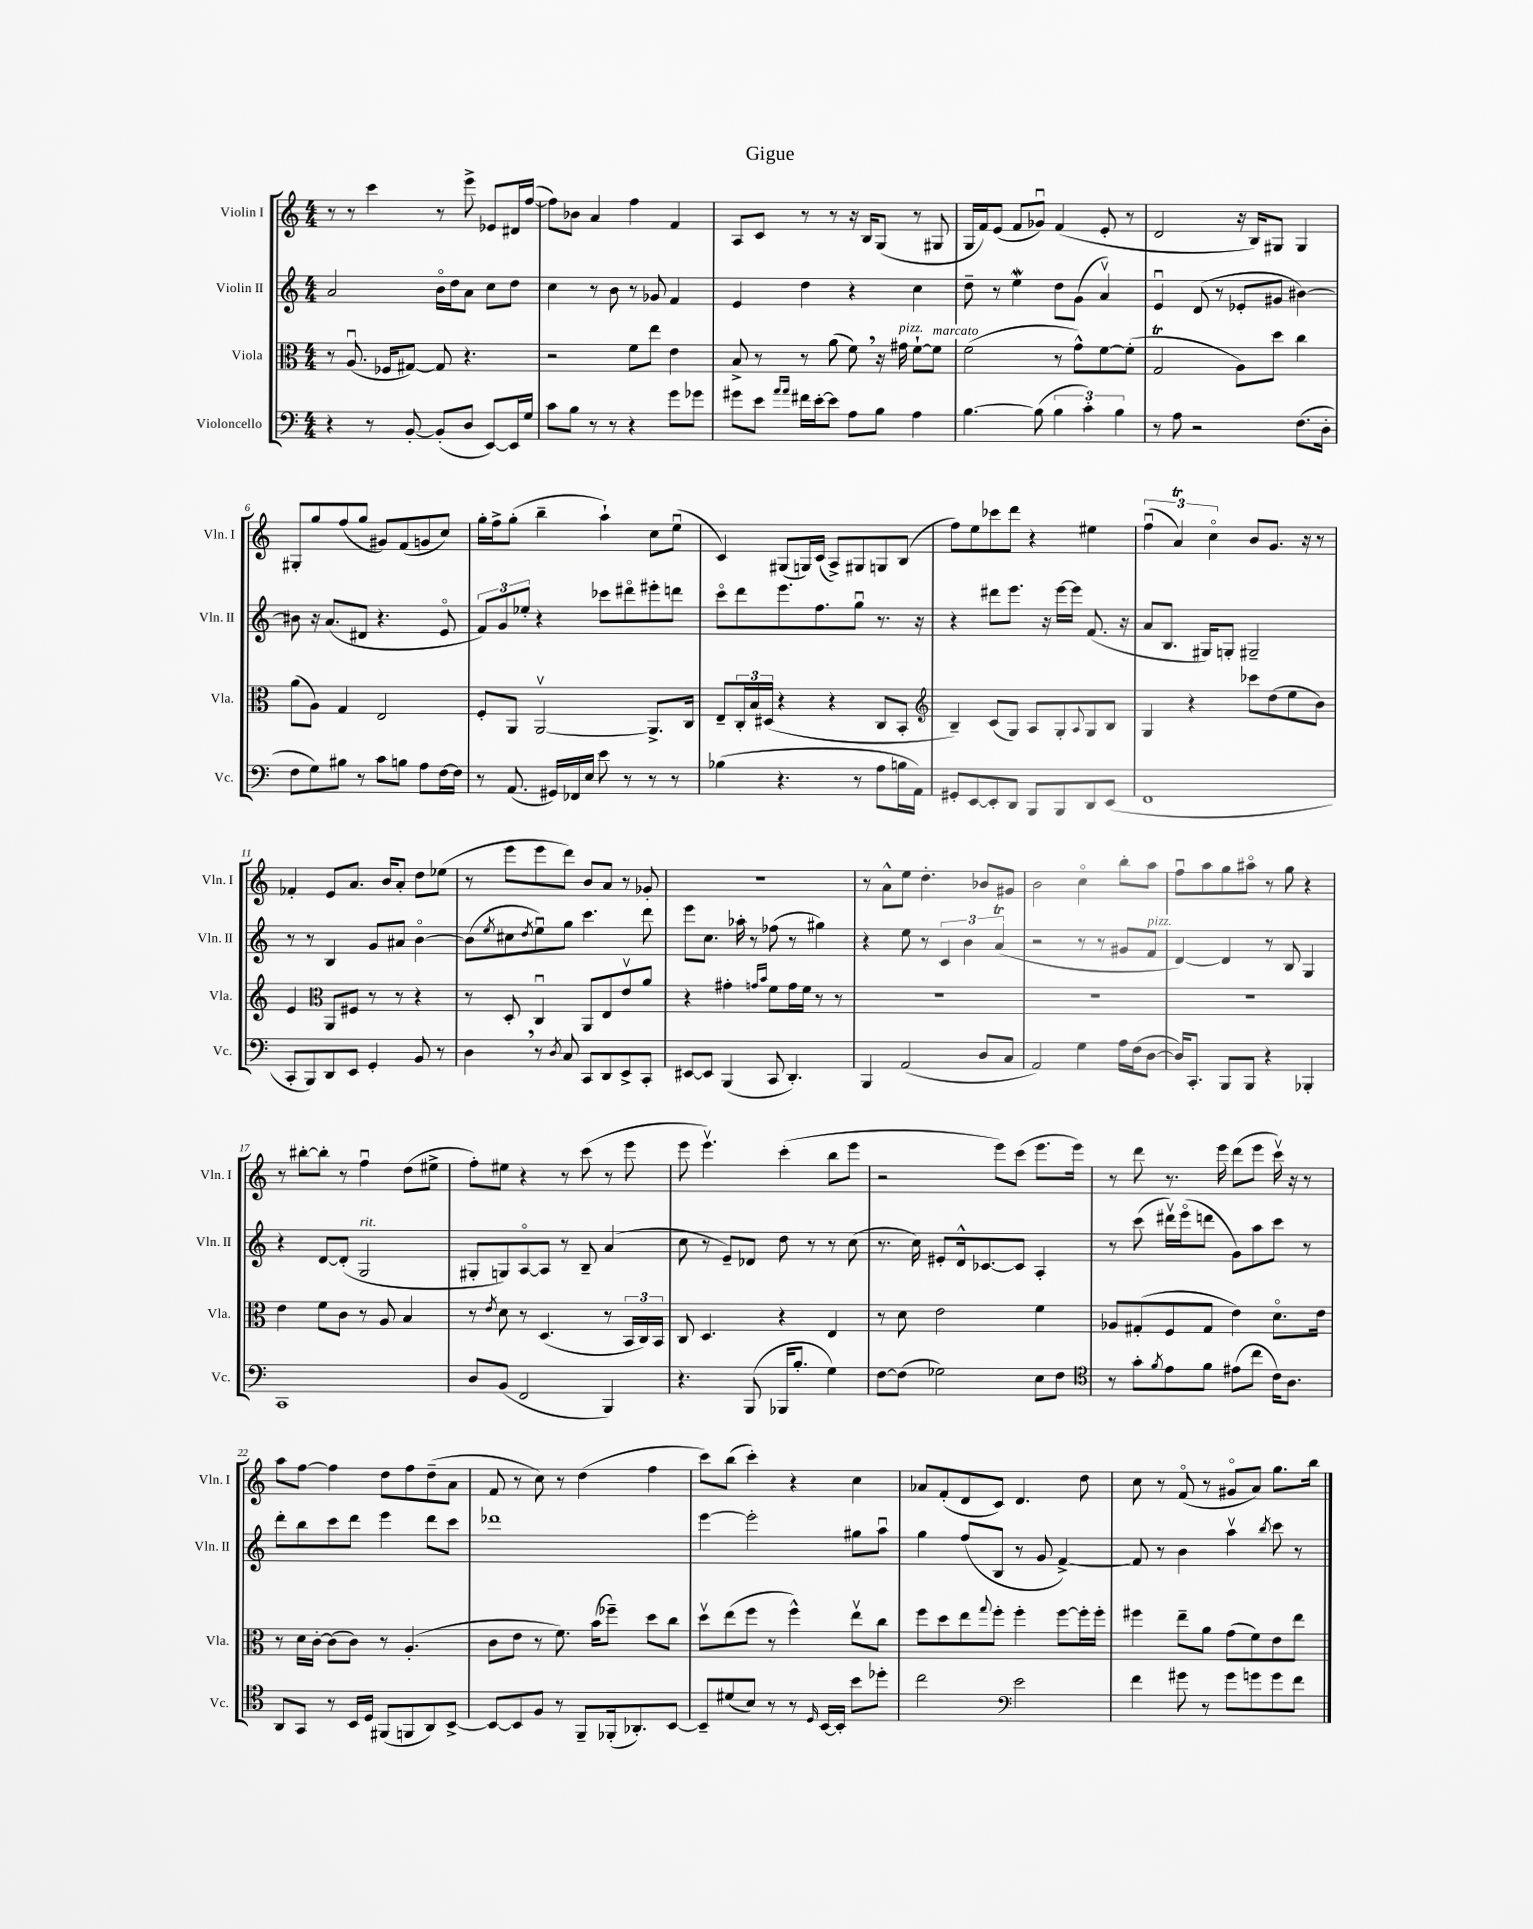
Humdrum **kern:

**kern	**kern	**kern	**kern
*staff4	*staff3	*staff2	*staff1
*clefF4	*clefC3	*clefG2	*clefG2
*k[]	*k[]	*k[]	*k[]
*M4/4	*M4/4	*M4/4	*M4/4
4r	8r	2a	8r
.	(8.Au	.	8r
8r	.	.	4ccc
.	16F-	.	.
[8BB'	[8G#)	.	.
(8BB']	8G#]	16bo	8r
.	.	16dd	.
8D	4.r	8a	8eee^
[8EE)	.	8cc	8e-
16EE]	.	8dd	16d#
16G	.	.	([16ff
=	=	=	=
8c	2r	4cc	8ff])
8B	.	.	8b-
8r	.	8r	4a
8r	.	8b	.
4r	8f	8r	4ff
.	8ee	8g-	.
8g	4e	4f	4f
8g-	.	.	.
=	=	=	=
8g#	8B^	4e	8A
8e	8r	.	8c
16qqa	.	.	.
16qqa	.	.	.
16f#	8r	4dd	8r
[16e'	.	.	.
8e]	(8a	.	8r
8A	8f)	4r	16r
.	.	.	16B
8B	16r	.	(8G
.	16g#	.	.
4A	[8f`	4cc	8r
.	8f]	.	8G#
=	=	=	=
[4.B	(2f	8dd~	16G
.	.	.	16f)
.	.	8r	(8e
.	.	4ee	8f
(8B]	.	.	8g-u)
6B	8r	8dd	(4f
.	8g^^)	(8g	.
6c')	.	.	.
.	[8f	4av)	8e'
6B	.	.	.
.	(8f']	.	8r
=	=	=	=
8r	2G	4eu	2d
8A	.	.	.
2r	.	(8d	.
.	.	8r	.
.	8A)	8e-'	16r
.	.	.	16B)
.	8dd	8g#	8G#
(8.F	4cc	[4b#)	4G#
16D'	.	.	.
=	=	=	=
8F	(8a	8b#]	8G#'
8G)	8A)	16r	8gg
.	.	(8.a	.
8B#	4G	.	(8ff
8r	.	8d#	8gg
8c	2E	4.r	8g#)
8B	.	.	(8f
8A	.	.	8g
[16F	.	8eo	8cc)
16F]	.	.	.
=	=	=	=
8r	8F'	12f)	16gg'
.	.	.	16ff^
.	.	12g	.
(8.AA	8AA	.	(8gg'
.	.	12ee-'	.
.	[2AAv	4r	4bb~
16GG#)	.	.	.
16FF-	.	.	.
16E	.	.	.
8e	.	8ccc-	4aa`)
8r	.	8ddd#o	.
8r	8.AA^]	8eee#'	8cc
8r	.	8ddd	(8eeu
.	16C	.	.
=	=	=	=
(4B-	8E~	8ccco	4c)
.	24C'	8ddd	.
.	24B	.	.
.	(24D#	.	.
4.r	4r	8.eee	(8G#
.	.	.	16G)
.	.	8.ff	(16c
.	4r	.	8A^)
8r	.	8ggu	8G#
8A	8C	8.r	8G
16B	8BB'	.	(8B
16AA)	.	16r	.
=	=	=	=
*	*clefG2	*	*
8GG#'	4B~)	4r	8ff)
[8EE	.	.	8ee
8EE']	(8c	8ddd#	8ccc-
8DD	8G)	8.eee	8ddd
8BBB	8A	.	4r
.	.	16r	.
8BBB	8G'	[16eee	.
.	.	16eee]	.
.	8qqA	.	.
8DD	8G	(8.f	4ee#
(8EE	8B	.	.
.	.	16r	.
=	=	=	=
1FF	4G	8a	(6ffu
.	.	8.B	.
.	.	.	6a)
.	4r	.	.
.	.	16G#)	.
.	.	.	6cco
.	.	8G'	.
.	8ccc-	2G#~	8b
.	(8dd	.	8.g
.	8ee	.	.
.	.	.	16r
.	8b)	.	8r
=	=	=	=
8CC'	4e	8r	4f-'
8BBB)	.	8r	.
*	*clefC3	*	*
8DD	8AA	4B	8e
8EE	8F#	.	8.a
4GG'	8r	8g	.
.	.	.	16b
.	8r	8a#	8a'
8BB	4r	[4bo	8dd
8r	.	.	(8ee-
=	=	=	=
4D	8r	(8b]	8r
.	.	8qee	.
.	8D'	8cc#	8eee
.	.	8qdd	.
8r	4Cu	8eeu)	8eee
8qD	.	.	.
8C	.	8gg	8ddd)
8CC	8AA	4.ccc	8b
8DD	8E	.	8a
8EE^	8ev	.	8r
8CC'	8a	8ddd	8g-'
=	=	=	=
[8EE#	4r	8eee	1r
8EE#]	.	8.cc	.
(4BBB	4g#'	.	.
.	.	16aa-'	.
.	.	8r	.
.	16qqg	.	.
.	16qqb	.	.
8CC	8f	(8ff-	.
4.DD')	16g	8r	.
.	16f	.	.
.	8r	4gg#)	.
.	8r	.	.
=	=	=	=
4BBB	1r	4r	8r
.	.	.	8a^^
(2AA	.	8ee	8ee
.	.	8r	4.dd'
.	.	6c	.
.	.	6b	.
8D	.	.	8b-
.	.	(6a	.
8C	.	.	8g#
=	=	=	=
2AA)	1r	2r	2b
4G	.	8r	4cco
.	.	8r	.
16A	.	8g#	8bb'
(16F	.	.	.
[8D	.	8f	8aa
=	=	=	=
16D])	1r	[4d)	8ffu
8.CC'	.	.	.
.	.	.	8aa
8BBB	.	4d]	8gg
8BBB	.	.	8aa#o
4r	.	8r	8r
.	.	8B	8gg
4BBB-'	.	4G	4r
=	=	=	=
1CC	4e	4r	8r
.	.	.	[8bb#'
.	8f	[8d	8bb#']
.	8c	(8d']	8r
.	8r	2G	4ffu
.	8A	.	.
.	4B	.	(8dd
.	.	.	8ee#^
=	=	=	=
8D	8r	8G#'	8ff')
.	8qe	.	.
(8BB	8d	8G)	8ee#
2FF	8r	[8Ao	4r
.	(4.D	8A]	.
.	.	8r	8r
.	.	8B~	(8ccc
4BBB)	8r	(4a	8r
.	24BB	.	8eee
.	24C)	.	.
.	24BB	.	.
=	=	=	=
4.r	8C	8cc	8eee
.	4.D	8r	4.eeev)
.	.	8e~)	.
(8BBB	.	8d-	.
16BBB-	4r	8dd	(4ccc'
8.B'	.	.	.
.	.	8r	.
4G)	4E	8r	8bb
.	.	(8cc	8eee
=	=	=	=
[8F	8r	8.r	2r
(8F]	8d	.	.
.	.	16cc)	.
2G-)	2e	8e#'	.
.	.	16d^^	.
.	.	[8.c-	.
.	.	.	8eee)
.	.	8c-]	(8ccc
8E	4f	4A'	8.eee
8F	.	.	.
.	.	.	16eee)
=	=	=	=
*clefC4	*	*	*
8r	8A-	8r	8r
8g'	(8G#'	(8ccc	8ddd
8qf	.	.	.
8e	8F	16ddd#v)	8.r
.	.	(16eeeo	.
8f	8G#	8ddd	.
.	.	.	16eee
(8e#	4e)	8g)	(8ddd
8cc	.	8aa	8eee
16c)	8.do	8ccc	16cccv)
8.A	.	.	16r
.	.	8r	8r
.	16e	.	.
=	=	=	=
8AA	8r	8ddd'	8aa
8GG	16d	8bb	[8ff
.	[16c'	.	.
8r	(8c]	8ccc	4ff]
16BB	8c)	8ddd	.
16D	.	.	.
(8FF#	8r	4eee	8dd
8FF	(4.A'	.	8ff
8AA)	.	8ddd	(8dd~
[8BB^	.	8ccc	8a
=	=	=	=
8BB_	8c	1ddd-	8f
8BB]	8e	.	8r
8F	8r	.	8cc)
8r	8.f)	.	8r
8FF~	.	.	(4dd
.	(16b	.	.
(16FF-'	8ff-~)	.	.
8.AA-')	.	.	.
.	8dd	.	4ff
[8BB	8cc	.	.
=	=	=	=
8BB~]	8ddv	[4eee	8ccc)
(8d#	(8ee	.	(8bb
8B)	8ff	2eee']	4ccc')
8r	8r	.	.
8r	4ff^^)	.	4r
16qqD	.	.	.
[16BB	.	.	.
16BB']	.	.	.
8b	8eev	8gg#	4cc
8dd-'	8cc	8aau	.
=	=	=	=
2cc	8ff	4gg	8a-
.	8dd	.	(8f'
.	8ee	(8ff	8d
.	8qqgg	.	.
.	8ff'	8B	8c)
*clefF4	*	*	*
2e	4ff'	8r	4.d
.	.	8g	.
.	[8ff	[4f^)	.
.	16ff']	.	8dd
.	16ff'	.	.
=	=	=	=
4f	4ff#	8f]	8cc
.	.	8r	8r
8g#	8ee~	4b	(8fo
8r	8a	.	8r
8g#	(8g	4aav	8g#o
8g	8f)	.	8a)
.	.	8qbb	.
8g	8e	8ccc	8.gg
8f	8ee	8r	.
.	.	.	16bb
==	==	==	==
*-	*-	*-	*-
